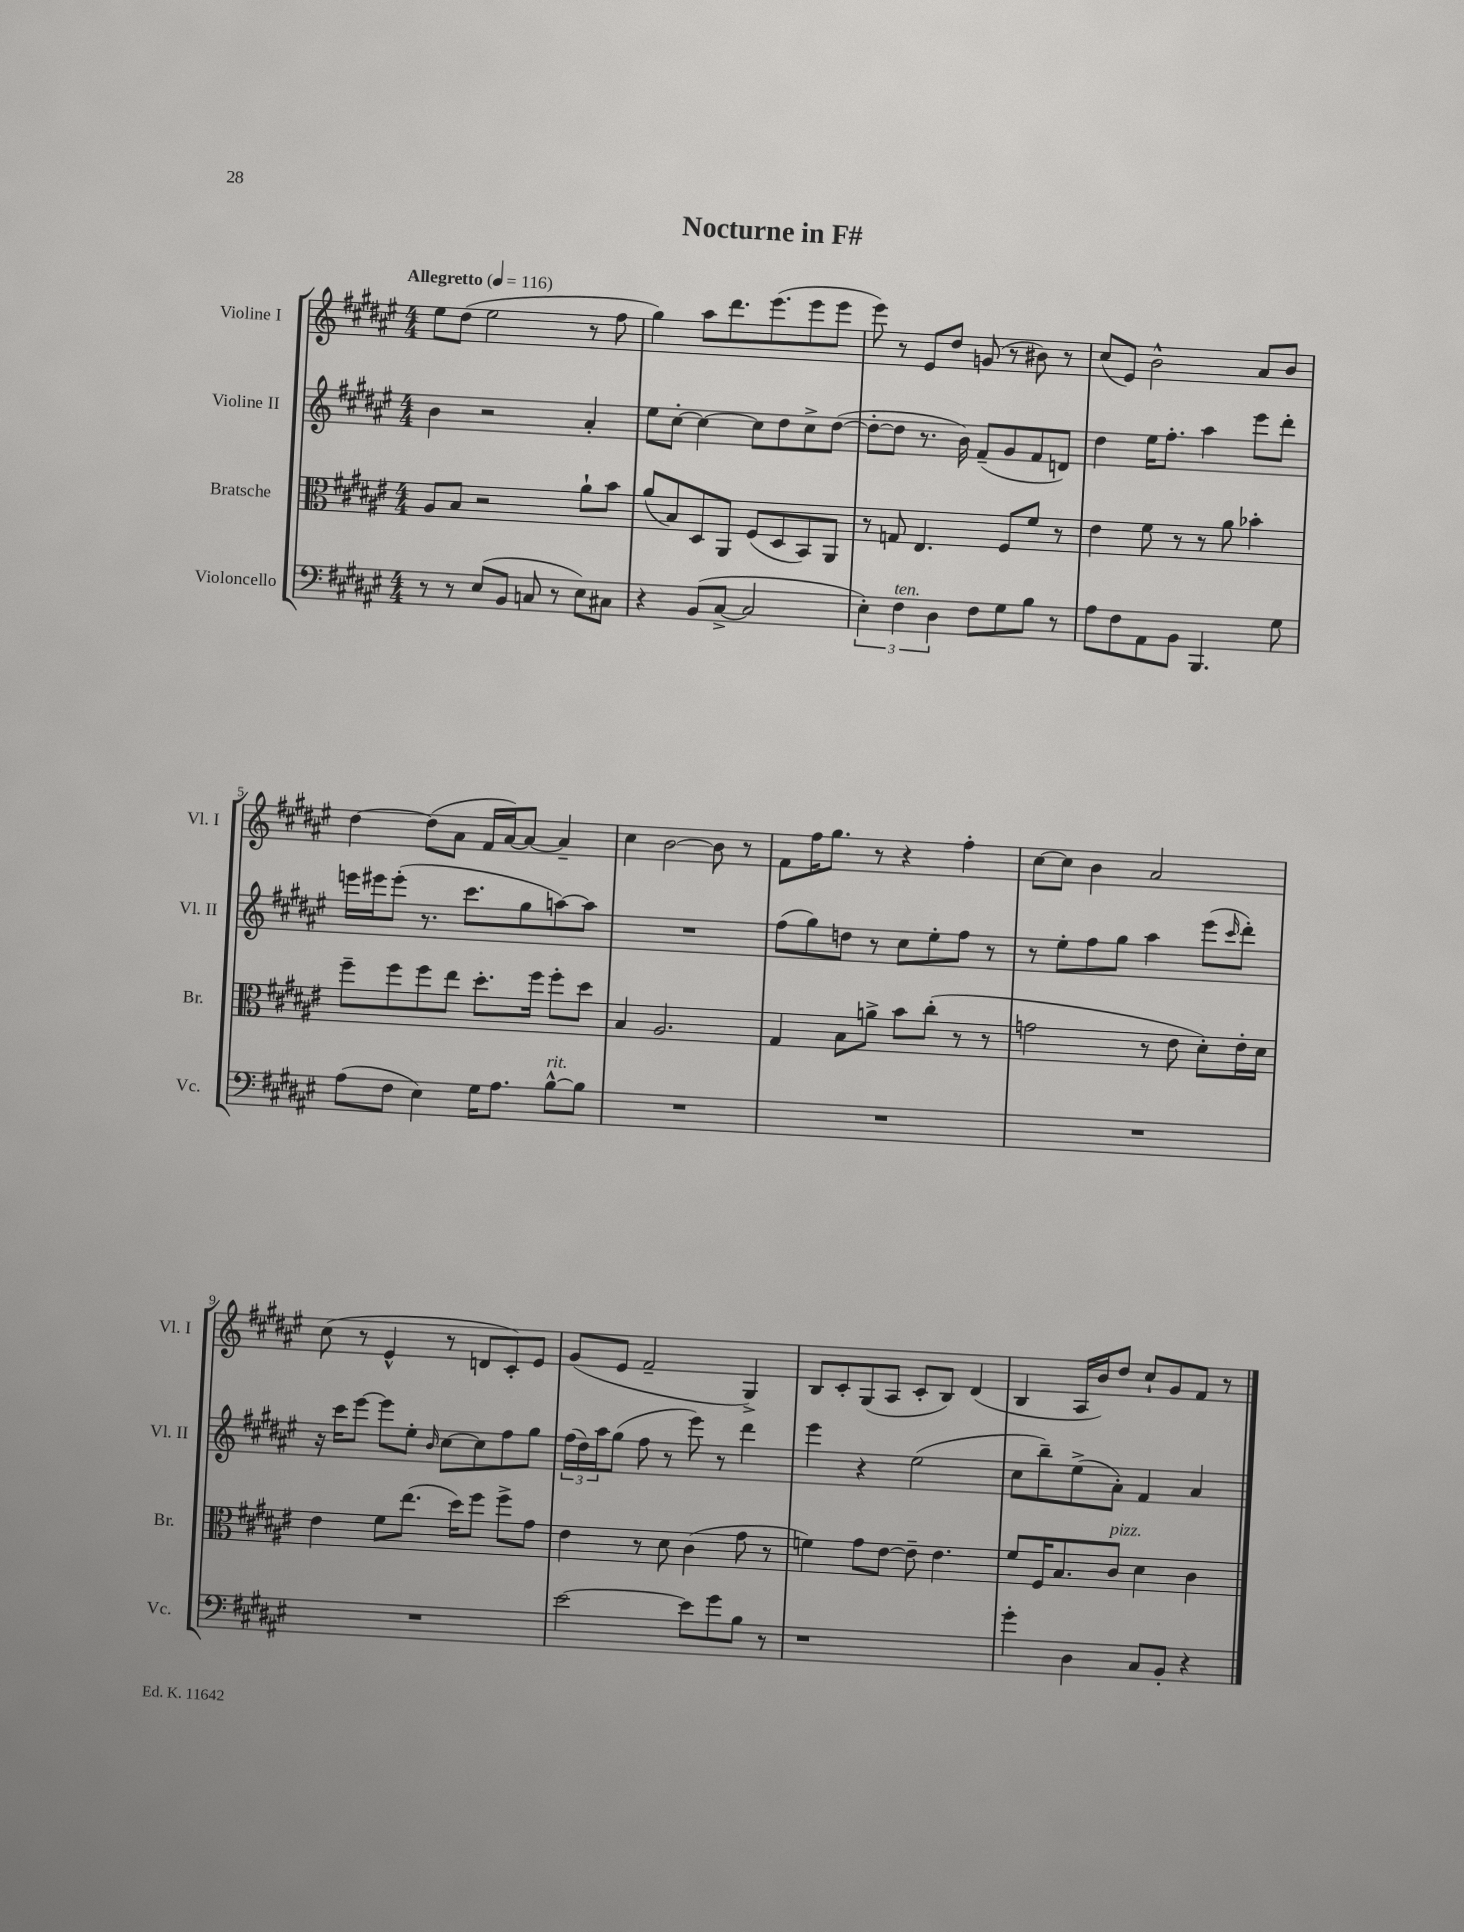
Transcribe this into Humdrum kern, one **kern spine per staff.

**kern	**kern	**kern	**kern
*part4	*part3	*part2	*part1
*staff4	*staff3	*staff2	*staff1
*I"Violoncello	*I"Bratsche	*I"Violine II	*I"Violine I
*I'Vc.	*I'Br.	*I'Vl. II	*I'Vl. I
*clefF4	*clefC3	*clefG2	*clefG2
*k[f#c#g#d#a#e#]	*k[f#c#g#d#a#e#]	*k[f#c#g#d#a#e#]	*k[f#c#g#d#a#e#]
*M4/4	*M4/4	*M4/4	*M4/4
*MM116	*MM116	*MM116	*MM116
=1	=1	=1	=1
!	!	!	!LO:TX:a:B:t=Allegretto
8r	8A#/L	4b\	8ee#\L
8r	8B/J	.	(8dd#\J
(8E#/L	2r	2r	2ee#\
8BB/J	.	.	.
8Cn/	.	.	.
8r	.	.	.
8E#\L)	8a#`\L	4a#'/	8r
8C#X\J	8b\J	.	8ff#\
=2	=2	=2	=2
4r	(8a#/L	8ee#\L	4gg#\)
.	8B/)	[8cc#'\J	.
(8BB/L	8D#/	4cc#\_	8aa#\L
[8C#^/J	8AA#/J	.	8.ddd#\
2C#/]	(8F#/L	8cc#\L]	.
.	.	.	(8.eee#\
.	8D#/	8dd#\	.
.	8BB/)	8cc#^\	8eee#\
.	8AA#/J	([8dd#\J	8eee#\J
=3	=3	=3	=3
6E#'\)	8r	8dd#'\L_	8eee#\)
.	8Gn/	8dd#\J]	8r
!LO:TX:a:i:t=ten.	!	!	!
6F#\	.	.	.
.	4.E#/	8.r	8e#/L
6D#\	.	.	.
.	.	.	8dd#/J
.	.	16b\)	.
8F#\L	.	(8f#~/L	(8gn/
8G#\	8F#/L	8g#/	8r
8B\J	8f#/J	8f#/	8b#X\)
8r	8r	8dn/J)	8r
=4	=4	=4	=4
8A#\L	4e#\	4dd#\	(8cc#/L
8F#\	.	.	8e#/J)
8AA#\	8f#\	16ee#\KL	2b^^\
.	.	8.ff#'\J	.
8BB\J	8r	.	.
4.BBB/	8r	4aa#\	.
.	8a#\	.	.
.	4b-X'\	8eee#\L	8a#/L
8G#\	.	8ddd#'\J	8b/J
!!LO:LB:g=z
=5	=5	=5	=5
(8A#\L	8ff#~\L	16eeen\LL	[4dd#\
.	.	16eee#X\J	.
8F#\J	8ff#\	(8eee#'\J	.
4E#\)	8ff#\	8.r	(8dd#\L]
.	8ee#\J	.	8a#\J
.	.	8.ccc#\L	.
16G#\KL	8.dd#'\L	.	16f#/LL
8.A#\J	.	.	[16a#/J)
.	.	8gg#\	8a#/J_
.	16ff#\Jk	.	.
!LO:TX:a:i:t=rit.	!	!	!
[8B^^\L	8ff#'\L	[8aan\)	4a#~/]
8B\J]	8dd#\J	8aa\J]	.
=6	=6	=6	=6
1r	4B/	1r	4cc#\
.	2.A#/	.	[2b\
.	.	.	8b\]
.	.	.	8r
=7	=7	=7	=7
1r	4G#/	(8ff#\L	8f#\L
.	.	8gg#\)	16ff#\K
.	.	.	8.gg#\J
.	8B\L	8ddn\J	.
.	8an^\J	8r	8r
.	8b\L	8cc#\L	4r
.	(8cc#'\J	8ee#'\	.
.	8r	8ff#\J	4ff#'\
.	8r	8r	.
=8	=8	=8	=8
1r	2gn\	8r	[8cc#\L
.	.	8ee#'\L	8cc#\J]
.	.	8ff#\	4b\
.	.	8gg#\J	.
.	8r	4aa#\	2a#/
.	8e#\	.	.
.	8d#'\L)	(8eee#\L	.
.	.	16qqccc#/	.
.	16e#'\L	8ddd#'\J)	.
.	16d#\JJ	.	.
!!LO:LB:g=z
=9	=9	=9	=9
1r	4e#\	16r	(8cc#\
.	.	16ccc#\KL	.
.	.	[8eee#\J	8r
.	8f#\L	8eee#\L]	4e#^^/
.	(8.ee#\J	8ee#'\J	.
.	.	16qqb/	.
.	.	[8cc#\L	8r
.	16dd#\KL)	.	.
.	8ff#\J	8cc#\]	8dn/L
.	8ff#^\L	8ff#\	8c#'/)
.	8g#\J	8gg#\J	8e#/J
=10	=10	=10	=10
[2e#\	4e#\	(24ff#\LL	(8g#/L
.	.	24dd#\)	.
.	.	24aa#\J	.
.	.	(8gg#\J	8e#/J
.	8r	8ff#\	2f#~/
.	8d#\	8r	.
8e#\L]	(4c#\	8eee#\)	.
8g#\	.	8r	.
8B\J	8g#\	4ddd#\	4G#^/)
8r	8r	.	.
=11	=11	=11	=11
1r	4fn\)	4eee#\	8B/L
.	.	.	8c#'/
.	8g#\L	4r	(8G#/
.	[8e#\J	.	8A#/J
.	8e#~\]	(2ee#\	8c#'/L
.	4.e#\	.	8B/J)
.	.	.	(4d#/
=12	=12	=12	=12
4g#'\	8f#/L	8cc#\L	4B/
.	16F#/K	8bb~\)	.
.	8.B/	.	.
4D#\	.	(8ee#^\	16A#/LL
.	.	.	16b/J)
!	!LO:TX:a:i:t=pizz.	!	!
.	8c#/J	8a#'\J)	8dd#/J
8C#/L	4d#\	4f#/	8cc#`/L
8BB'/J	.	.	8g#/
4r	4c#\	4a#/	8f#/J
.	.	.	8r
==	==	==	==
*-	*-	*-	*-
